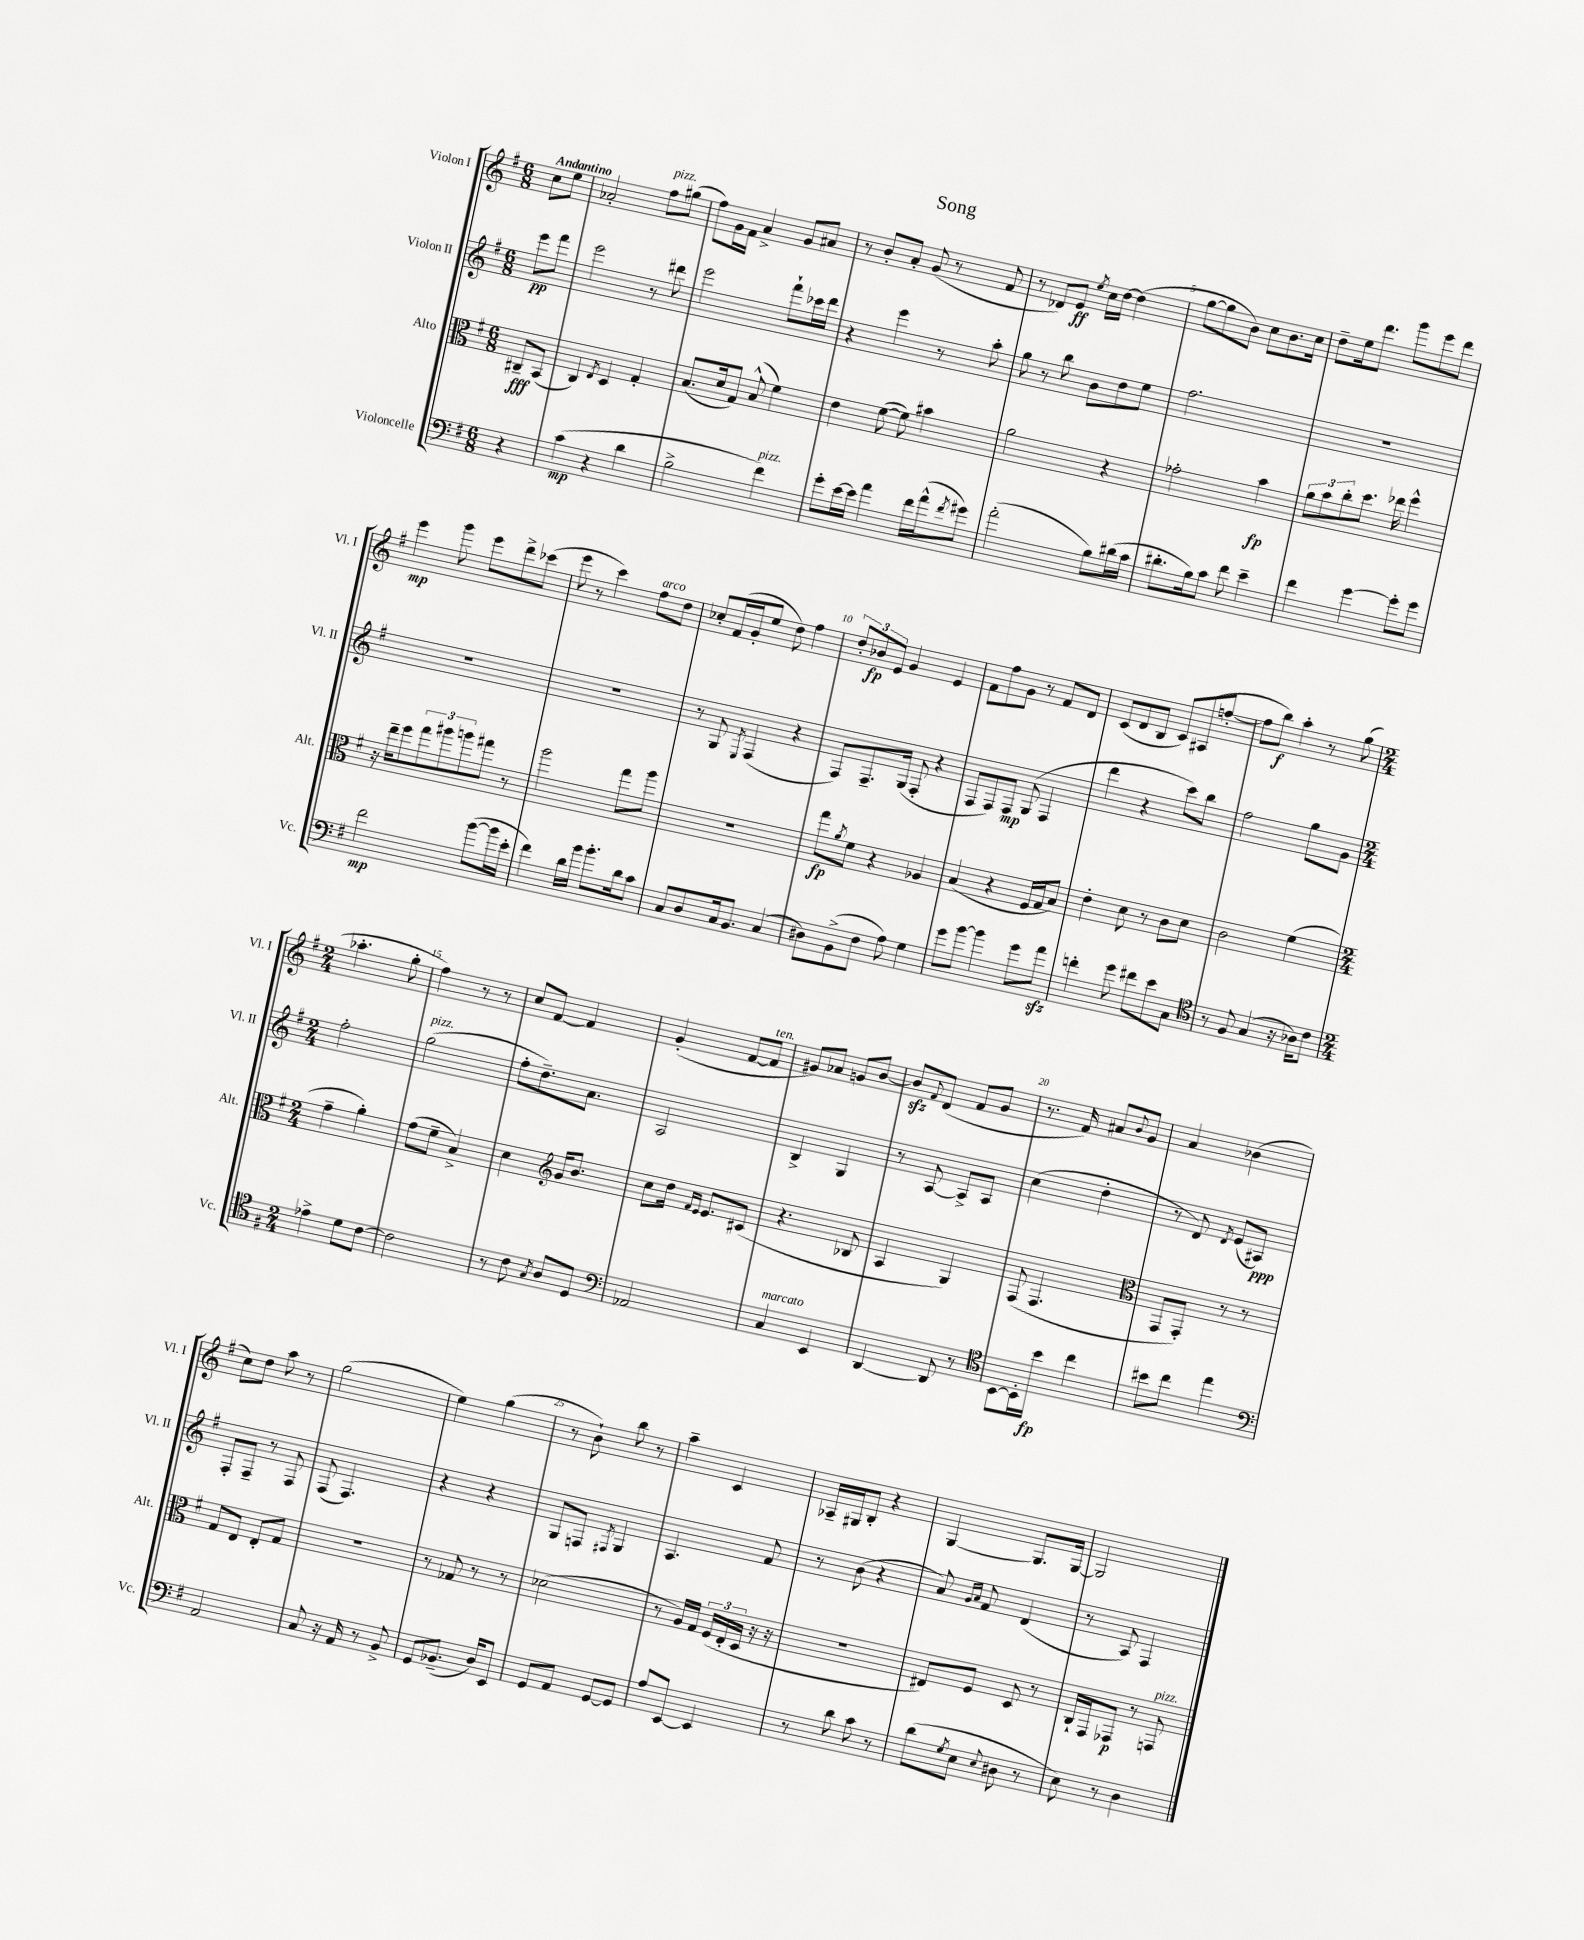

**kern	**dynam	**kern	**dynam	**kern	**dynam	**kern	**dynam
*part4	*part4	*part3	*part3	*part2	*part2	*part1	*part1
*staff4	*staff4	*staff3	*staff3	*staff2	*staff2	*staff1	*staff1
*I"Violoncelle	*	*I"Alto	*	*I"Violon II	*	*I"Violon I	*
*I'Vc.	*	*I'Alt.	*	*I'Vl. II	*	*I'Vl. I	*
*clefF4	*	*clefC3	*	*clefG2	*	*clefG2	*
*k[f#]	*	*k[f#]	*	*k[f#]	*	*k[f#]	*
*M6/8	*	*M6/8	*	*M6/8	*	*M6/8	*
=	=	=	=	=	=	=	=
!	!	!	!	!	!	!LO:TX:a:B:t=Andantino	!
4r	.	8C#X~/L	fff	8eee\L	pp	8cc\L	.
.	.	(8BB/J	.	8fff#\J	.	8ee\J	.
=1	=1	=1	=1	=1	=1	=1	=1
(4c\	mp	4C/)	.	2eee\	.	2a-X'/	.
.	.	8qE/	.	.	.	.	.
4r	.	4D/	.	.	.	.	.
!	!	!	!	!	!	!LO:TX:a:i:t=pizz.	!
4d\	.	4G'/	.	8r	.	8ff#\L	.
.	.	.	.	8ddd#X\	.	(8gg#X\J	.
=2	=2	=2	=2	=2	=2	=2	=2
2B^\	.	(8.B/L	.	2eee\	.	8ff#\L)	.
.	.	.	.	.	.	16g\L	.
.	.	16d/k	.	.	.	16f#\JJ	.
.	.	8G/J)	.	.	.	4a^/	.
.	.	(8B^^/	.	.	.	.	.
!LO:TX:a:i:t=pizz.	!	!	!	!	!	!	!
4f#\)	.	4f#\)	.	8fff#`\L	.	8g/L	.
.	.	.	.	16ccc-X\L	.	8a#X/J	.
.	.	.	.	16ddd\JJ	.	.	.
=3	=3	=3	=3	=3	=3	=3	=3
8g'\L	.	4e\	.	4r	.	8r	.
[16e\L	.	.	.	.	.	8b'/L	.
16e\JJ]	.	.	.	.	.	.	.
4a\	.	([8f#\	.	4eee\	.	8a'/J	.
.	.	8f#\])	.	.	.	(8g/	.
16f#\LL	.	4b#X\	.	8r	.	8r	.
(16a^^\J	.	.	.	.	.	.	.
8qf#/	.	.	.	.	.	.	.
8g#X\J)	.	.	.	8aa'\	.	8f#/	.
=4	=4	=4	=4	=4	=4	=4	=4
(2a'\	.	2a\	.	8gg\	.	8r	.
.	.	.	.	8r	.	8d-X/L)	.
.	.	.	.	8bb\	.	8e/J	ff
.	.	.	.	.	.	8qee/	.
.	.	.	.	8b\L	.	16cc\LL	.
.	.	.	.	.	.	[16dd\JJ	.
8B\L)	.	4r	.	8dd\	.	(4dd\]	.
(16d#X\L	.	.	.	8ee\J	.	.	.
16c\JJ	.	.	.	.	.	.	.
=5	=5	=5	=5	=5	=5	=5	=5
8.d#X'\L	.	2g-X'\	.	2.ff#\	.	[8gg\L	.
.	.	.	.	.	.	8gg\]	.
16B\k)	.	.	.	.	.	.	.
8c\J	.	.	.	.	.	8b\J)	.
8f#\	.	.	.	.	.	8cc\L	.
4e~\	.	4b\	fp	.	.	8.b\	.
.	.	.	.	.	.	16cc\Jk	.
=6	=6	=6	=6	=6	=6	=6	=6
4f#\	.	12a\L	.	2.r	.	8dd~\L	.
.	.	12b\	.	.	.	.	.
.	.	.	.	.	.	16ee\k	.
.	.	12cc'\	.	.	.	.	.
.	.	.	.	.	.	8.ddd\J	.
[4g\	.	8.dd\J	.	.	.	.	.
.	.	.	.	.	.	8ggg\L	.
.	.	16ee-X\	.	.	.	.	.
8g'\L]	.	4ff#^^\	.	.	.	8eee\	.
8g\J	.	.	.	.	.	8ddd\J	.
!!LO:LB:g=z
=7	=7	=7	=7	=7	=7	=7	=7
2f#\	mp	16r	.	2.r	.	4eee\	mp
.	.	16ee~\KL	.	.	.	.	.
.	.	8ff#\	.	.	.	.	.
.	.	12gg\	.	.	.	8ggg\	.
.	.	12aa#X\	.	.	.	.	.
.	.	.	.	.	.	8eee\L	.
.	.	12aan\	.	.	.	.	.
([8b\L	.	8gg#X\J	.	.	.	8ddd^\	.
16b\L]	.	8r	.	.	.	(8ccc-X\J	.
16e'\JJ	.	.	.	.	.	.	.
=8	=8	=8	=8	=8	=8	=8	=8
4f#\)	.	2aa\	.	2.r	.	8eee\	.
.	.	.	.	.	.	8r	.
16d\LL	.	.	.	.	.	4ccc\)	.
16b\JJ	.	.	.	.	.	.	.
8.b'\L	.	.	.	.	.	.	.
!	!	!	!	!	!	!LO:TX:a:i:t=arco	!
.	.	8gg\L	.	.	.	8ff#\L	.
16d\k	.	.	.	.	.	.	.
8c\J	.	8aa\J	.	.	.	8dd\J	.
=9	=9	=9	=9	=9	=9	=9	=9
8C/L	.	2.r	.	8r	.	8cc-X'/L	.
8D/	.	.	.	8G/	.	(16f#/L	.
.	.	.	.	.	.	16g'/J	.
.	.	.	.	8qE/	.	.	.
16C/k	.	.	.	(4F#/	.	8ee/J	.
8.BB/J	.	.	.	.	.	.	.
.	.	.	.	.	.	8dd\)	.
(4C/	.	.	.	4r	.	4ff#\	.
=10	=10	=10	=10	=10	=10	=10	=10
8D#X\L)	.	8gg\L	fp	8F#/L)	.	12dd'/L	.
.	.	.	.	.	.	12b-X/	fp
.	.	8qa/	.	.	.	.	.
(8BB^\	.	8f#\J	.	8.F#~/	.	.	.
.	.	.	.	.	.	12e/J	.
8F#\J	.	4r	.	.	.	4g/	.
.	.	.	.	(16G/Jk	.	.	.
8A\)	.	.	.	8F#'/	.	.	.
4G\	.	4A-X/	.	4r	.	4e/	.
=11	=11	=11	=11	=11	=11	=11	=11
8g\L	.	(4B/	.	8F#/L	.	8f#\L	.
[8b\J	.	.	.	8F#/)	.	8ff#\	.
4b\]	.	4r	.	8F#/J	mp	8g\J	.
.	.	.	.	(8G/	.	8r	.
8g\L	.	16F#/LL	.	4F#/	.	8f#/L	.
.	.	16G/J	.	.	.	.	.
8azz\J	.	8B/J)	.	.	.	8d/J	.
=12	=12	=12	=12	=12	=12	=12	=12
4fn'\	.	4e'\	.	4ddd\	.	(8c/L	.
.	.	.	.	.	.	8d/	.
8g\	.	8d\	.	4r	.	8B/J	.
8f#X\L	.	8r	.	.	.	8c/L)	.
8e\	.	8c\L	.	8ccc\L)	.	(8A#X/	.
8C\J	.	8d\J	.	8bb\J	.	[8ffn'/J	.
=13	=13	=13	=13	=13	=13	=13	=13
*clefC4	*	*	*	*	*	*	*
8r	.	2c\	.	2ff#\	.	8ff\L]	.
8F#/	.	.	.	.	.	8bb\J)	f
(4G/	.	.	.	.	.	4aa'\	.
16r	.	(4f#\	.	8gg\L	.	8r	.
16A-X\KL)	.	.	.	.	.	.	.
8c\J	.	.	.	8g\J	.	(8gg\	.
!!LO:LB:g=z
=14	=14	=14	=14	=14	=14	=14	=14
*M2/4	*	*M2/4	*	*M2/4	*	*M2/4	*
4e-X^\	.	4g~\	.	2ff#'\	.	4.aa-X'\	.
8d\L	.	4a'\)	.	.	.	.	.
[8c\J	.	.	.	.	.	8gg'\	.
=15	=15	=15	=15	=15	=15	=15	=15
!	!	!	!	!LO:TX:a:i:t=pizz.	!	!	!
2c\]	.	(8g\L	.	(2gg\	.	4ff#\)	.
.	.	8f#~\J	.	.	.	.	.
.	.	4B^/)	.	.	.	8r	.
.	.	.	.	.	.	8r	.
=16	=16	=16	=16	=16	=16	=16	=16
8r	.	4d\	.	8ff#'\L	.	8cc/L	.
8c\	.	.	.	8.dd~\)	.	[8f#/J	.
8qG/	.	.	.	.	.	.	.
*	*	*clefG2	*	*	*	*	*
8A/L	.	16g/KL	.	.	.	4f#/]	.
.	.	8.b/J	.	8.a\J	.	.	.
8D/J	.	.	.	.	.	.	.
=17	=17	=17	=17	=17	=17	=17	=17
*clefF4	*	*	*	*	*	*	*
2AA-X/	.	8cc\L	.	2A/	.	(4g'/	.
.	.	16dd\Jk	.	.	.	.	.
.	.	16qqf#/LL	.	.	.	.	.
.	.	16qqe/JJ	.	.	.	.	.
.	.	8.e/L	.	.	.	.	.
.	.	.	.	.	.	[8f#/L	.
!	!	!	!	!	!	!LO:TX:a:i:t=ten.	!
.	.	(8c#X/J	.	.	.	8f#/J]	.
=18	=18	=18	=18	=18	=18	=18	=18
!LO:TX:a:i:t=marcato	!	!	!	!	!	!	!
4C/	.	4.r	.	4B^/	.	8g#X/L)	.
.	.	.	.	.	.	8a-X/J	.
4EE/	.	.	.	4G/	.	8gn/L	.
.	.	8B-X/	.	.	.	[8b/J	.
=19	=19	=19	=19	=19	=19	=19	=19
[4DD/	.	4A/	.	8r	.	8bzz/L]	.
.	.	.	.	.	.	8qqf#/	.
.	.	.	.	[8A/	.	(8d/J	.
8DD/]	.	4G/)	.	8A^/L]	.	8f#/L	.
8r	.	.	.	8A/J	.	8g/J	.
=20	=20	=20	=20	=20	=20	=20	=20
*clefC4	*	*	*	*	*	*	*
[8BB\L	.	(8F#/	.	(4cc\	.	8.r	.
16BB'\L]	.	4.F#/	.	.	.	.	.
16b\JJ	fp	.	.	.	.	16f#/)	.
4cc\	.	.	.	4dd'\	.	8a#X/L	.
.	.	.	.	.	.	8qqb/	.
.	.	.	.	.	.	8g/J	.
=21	=21	=21	=21	=21	=21	=21	=21
*	*	*clefC3	*	*	*	*	*
8b#X\L	.	8GG/L	.	8r	.	4a/	.
8cc\J	.	8GG'/J)	.	8d/)	.	.	.
.	.	.	.	8qd/	.	.	.
4ee\	.	8r	.	(8e/L	.	(4b-X\	.
.	.	8r	.	8A#X/J)	ppp	.	.
!!LO:LB:g=z
=22	=22	=22	=22	=22	=22	=22	=22
*clefF4	*	*	*	*	*	*	*
2AA/	.	8G/L	.	8F#'/L	.	8cc\L)	.
.	.	8E/J	.	8F#~/J	.	8dd\J	.
.	.	8E'/L	.	8r	.	8aa\	.
.	.	8G/J	.	8F#/	.	8r	.
=23	=23	=23	=23	=23	=23	=23	=23
8C/	.	2r	.	(8F#/	.	(2gg\	.
16r	.	.	.	4.F#/)	.	.	.
16AA/	.	.	.	.	.	.	.
8r	.	.	.	.	.	.	.
8BB^/	.	.	.	.	.	.	.
=24	=24	=24	=24	=24	=24	=24	=24
8GG/L	.	8r	.	4r	.	4ee\)	.
(8.BB-X~/J	.	8G-X/	.	.	.	.	.
.	.	8r	.	4r	.	(4gg\	.
16D/KL)	.	.	.	.	.	.	.
8EE/J	.	8r	.	.	.	.	.
=25	=25	=25	=25	=25	=25	=25	=25
8GG/L	.	(2d-X\	.	8G/L	.	8r	.
8AA/J	.	.	.	8Fn/J	.	8b`\)	.
.	.	.	.	8qF#X/	.	.	.
[8GG/L	.	.	.	4G/	.	8bb\	.
8GG/J]	.	.	.	.	.	8r	.
=26	=26	=26	=26	=26	=26	=26	=26
8A/L	.	8r	.	4.A/	.	4aa~\	.
[8EE/J	.	16A/LL)	.	.	.	.	.
.	.	16G/JJ	.	.	.	.	.
4EE/]	.	(24F#/LL	.	.	.	4c/	.
.	.	24E'/	.	.	.	.	.
.	.	24D/JJ	.	.	.	.	.
.	.	16r	.	8f#/	.	.	.
.	.	16r	.	.	.	.	.
=27	=27	=27	=27	=27	=27	=27	=27
8r	.	2r	.	8r	.	16A-X~/LL	.
.	.	.	.	.	.	16G#X/J	.
8d\	.	.	.	(8b\	.	8B'/J	.
8c\	.	.	.	4r	.	4r	.
8r	.	.	.	.	.	.	.
=28	=28	=28	=28	=28	=28	=28	=28
(8d\L	.	8E#X/L)	.	8a/)	.	[4G/	.
.	.	.	.	16qqg/LL	.	.	.
8qG/	.	.	.	16qqa/JJ	.	.	.
8E\J	.	8F#/J	.	8f#/	.	.	.
8qqE/	.	.	.	.	.	.	.
8D#X\	.	8D/	.	(4d/	.	8.G/L]	.
8r	.	8r	.	.	.	.	.
.	.	.	.	.	.	[16G/Jk	.
=29	=29	=29	=29	=29	=29	=29	=29
8E\)	.	16C`/LL	.	8r	.	2G/]	.
.	.	16GG/J	.	.	.	.	.
8r	.	8GG-X/J	p	8A/)	.	.	.
4D\	.	8r	.	4F#/	.	.	.
!	!	!LO:TX:a:i:t=pizz.	!	!	!	!	!
.	.	8GGn/	.	.	.	.	.
==	==	==	==	==	==	==	==
*-	*-	*-	*-	*-	*-	*-	*-
